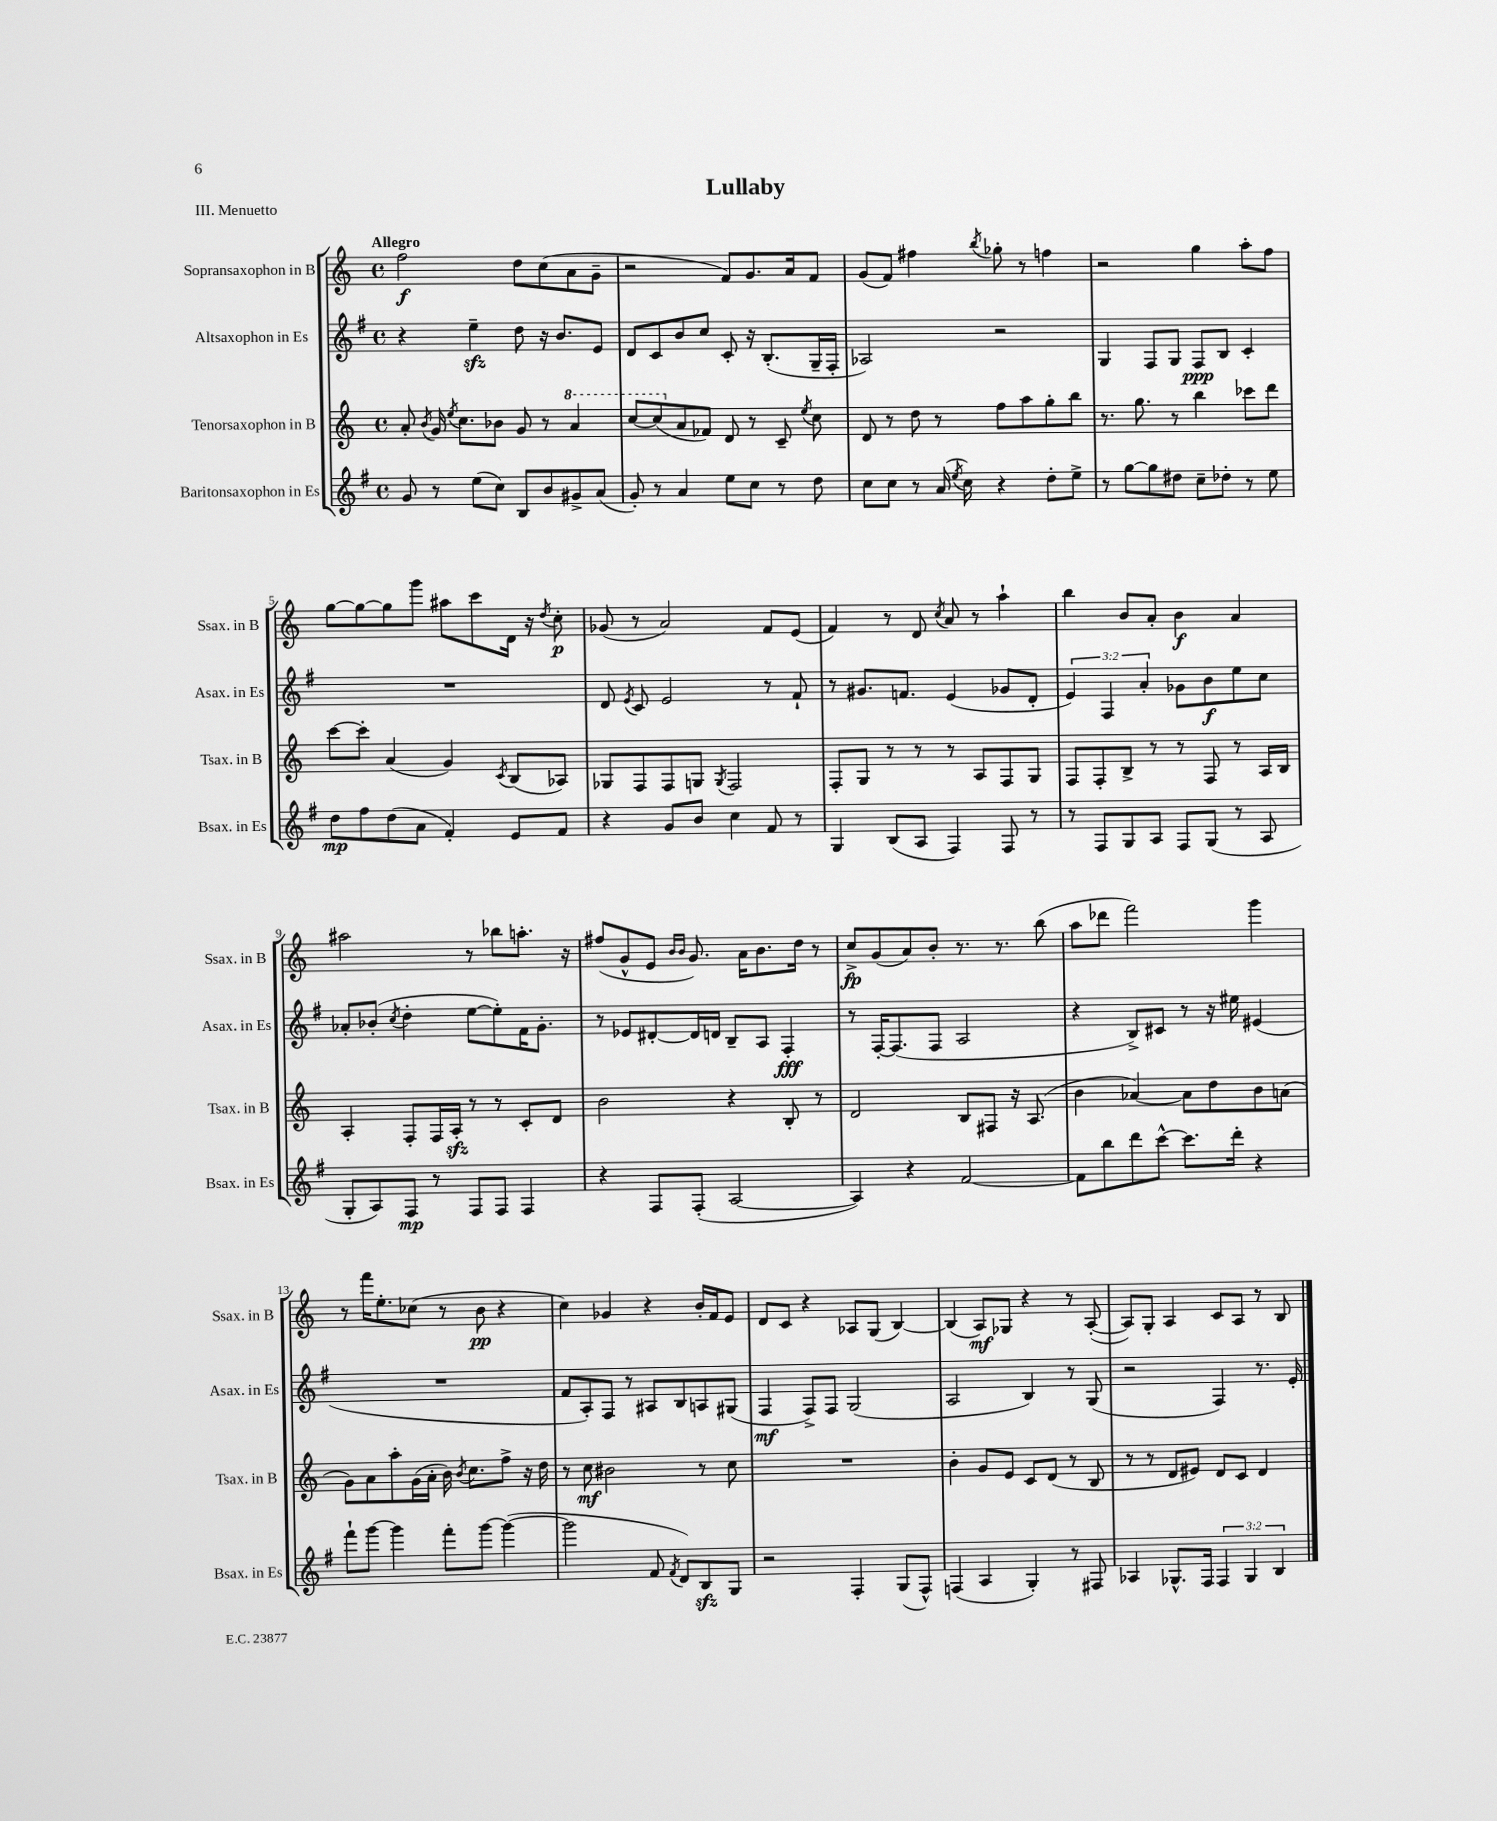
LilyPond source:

\header { title = "Lullaby" piece = "III. Menuetto" }
<<
\new StaffGroup <<
\new Staff = "s0" \with { instrumentName = "Sopransaxophon in B" shortInstrumentName = "Ssax. in B" } {
    \clef treble \key c \major \defaultTimeSignature \time 4/4 \tempo "Allegro"
    \autoBeamOff f''2\f d''8[ c''8( a'8 g'8]-- |
    r2 f'8[) g'8. a'16 f'8] |
    g'8[( f'8]) fis''4 \acciaccatura { b''8 } ges''8-. r8 f''4 |
    r2 g''4 a''8[-. f''8] |
    g''8[~ g''8~ g''8 g'''8] ais''8[ c'''8 d'16] r16 \acciaccatura { d''8 } c''8-.\p |
    ges'8( r8 a'2) f'8[ e'8]( |
    f'4) r8 d'8 \acciaccatura { c''8 } a'8 r8 a''4-! |
    b''4 b'8[ a'8]-. b'4\f a'4 |
    ais''2 r8 bes''8[ a''8.]-. r16 |
    fis''8[( g'8-^ e'8] \grace { b'16[ b'16] } g'8.) a'16[ b'8. d''16] r8 |
    c''8[->\fp g'8( a'8) b'8]-. r8. r8. b''8( |
    a''8[ des'''8] f'''2) g'''4 |
    r8 f'''16[ e''8.-. ces''8]( r8 b'8\pp r4 |
    c''4) ges'4 r4 b'16[-. f'16 e'8] |
    d'8[ c'8] r4 aes8[ g8]( b4~) |
    b4( a8[\mf) ges8] r4 r8 a8~-.( |
    a8[) g8]-. a4 c'8[ a8] r8 b8 \bar "|." |
}
\new Staff = "s1" \with { instrumentName = "Altsaxophon in Es" shortInstrumentName = "Asax. in Es" } {
    \clef treble \key g \major \defaultTimeSignature \time 4/4 \override Staff.TupletNumber.text = #tuplet-number::calc-fraction-text
    \autoBeamOff r4 e''4--\sfz d''8 r16 b'8.[ e'8] |
    d'8[ c'8 b'8 c''8] c'8-. r16 b8.[-.( g16-- fis16]-. |
    aes2) r2 |
    g4 fis8[ g8] fis8[\ppp b8] c'4-. |
    R1 |
    d'8 \acciaccatura { e'8 } c'8 e'2 r8 fis'8-! |
    r8 gis'8.[ f'8.] e'4( ges'8[ d'8]-. |
    \tuplet 3/2 { e'4) fis4 a'4-. } ges'8[ b'8\f e''8 c''8] |
    aes'8[-. bes'8]-.( \acciaccatura { c''8 } d''4-. e''8[~ e''8-.) fis'16 g'8.]-. |
    r8 ees'8[ dis'8~-. dis'16 d'16] b8[-- a8] fis4-.\fff |
    r8 fis16[~-. fis8.( fis8] a2 |
    r4 b8[->) cis'8] r8 r16 eis''16 eis'4( |
    R1 |
    fis'8[ a8-.) fis8] r8 ais8[ b8 a8 gis8]( |
    fis4\mf fis8[->) fis8] g2( |
    a2 b4) r8 g8( |
    r2 fis4) r8. e'16-. \bar "|." |
}
\new Staff = "s2" \with { instrumentName = "Tenorsaxophon in B" shortInstrumentName = "Tsax. in B" } {
    \clef treble \key c \major \defaultTimeSignature \time 4/4
    \autoBeamOff a'8-. \acciaccatura { b'8 } g'16 \acciaccatura { e''8 } c''8.[ bes'8] g'8 r8 \ottava #1 a''4 |
    c'''8[~ c'''8( \ottava #0 a'8 fes'8]) d'8 r8 c'8-- \acciaccatura { e''8 } c''8 |
    d'8 r8 d''8 r8 f''8[ a''8 g''8-. b''8] |
    r8. g''8. r8 b''4 ces'''8[ d'''8] |
    c'''8[~ c'''8]-. a'4( g'4) \acciaccatura { c'8 } b8[( aes8]) |
    ges8[ f8 f8 g8] \acciaccatura { g8 } f2 |
    f8[-. g8] r8 r8 r8 a8[ f8 g8] |
    f8[ f8-. b8]-> r8 r8 f8 r8 a16[ b16] |
    a4-. f8[-. f16 a16]-.\sfz r8 r8 c'8[-. d'8] |
    b'2 r4 b8-. r8 |
    d'2 b8[ fis8] r16 a8.( |
    b'4 aes'4~) aes'8[ d''8 b'8 a'8]( |
    g'8[) a'8 a''8-. g'16( a'16]-. b'16) \acciaccatura { b'8 } c''8.[ f''8]-> r16 d''16 |
    r8 c''8\mf bis'2 r8 c''8 |
    R1 |
    b'4-. g'8[ e'8] c'8[ d'8]( r8 b8 |
    r8 r8 d'8[ eis'8]) d'8[ c'8] d'4 \bar "|." |
}
\new Staff = "s3" \with { instrumentName = "Baritonsaxophon in Es" shortInstrumentName = "Bsax. in Es" } {
    \clef treble \key g \major \defaultTimeSignature \time 4/4 \override Staff.TupletNumber.text = #tuplet-number::calc-fraction-text
    \autoBeamOff g'8 r8 e''8[( c''8]) b8[ b'8 gis'8-> a'8]( |
    g'8-.) r8 a'4 e''8[ c''8] r8 d''8 |
    c''8[ c''8] r8 a'16( \acciaccatura { e''8 } c''16) r4 d''8[-. e''8]-> |
    r8 g''8[~ g''8 dis''8] c''8[-- des''8]-. r8 e''8 |
    d''8[\mp fis''8 d''8( a'8] fis'4-.) e'8[ fis'8] |
    r4 g'8[ b'8] c''4 fis'8 r8 |
    g4 b8[( a8] fis4) fis8 r8 |
    r8 fis8[ g8 a8] fis8[ g8]( r8 a8 |
    g8[-. a8) fis8]\mp r8 fis8[ fis8] fis4 |
    r4 fis8[ fis8]-.( a2~ |
    a4) r4 fis'2~ |
    fis'8[ b''8 d'''8 c'''8]~-^ c'''8.[ d'''16]-. r4 |
    fis'''8[-! g'''8]~ g'''4 fis'''8[-. g'''8]~ g'''4~( |
    g'''2 fis'8 \acciaccatura { fis'8 } d'8[) b8\sfz g8] |
    r2 fis4-. g8[( fis8]-^) |
    f4( a4 g4-.) r8 fis8 |
    aes4 ges8.[-^ fis16] \tuplet 3/2 { fis4 ges4 b4 } \bar "|." |
}
>>
>>
